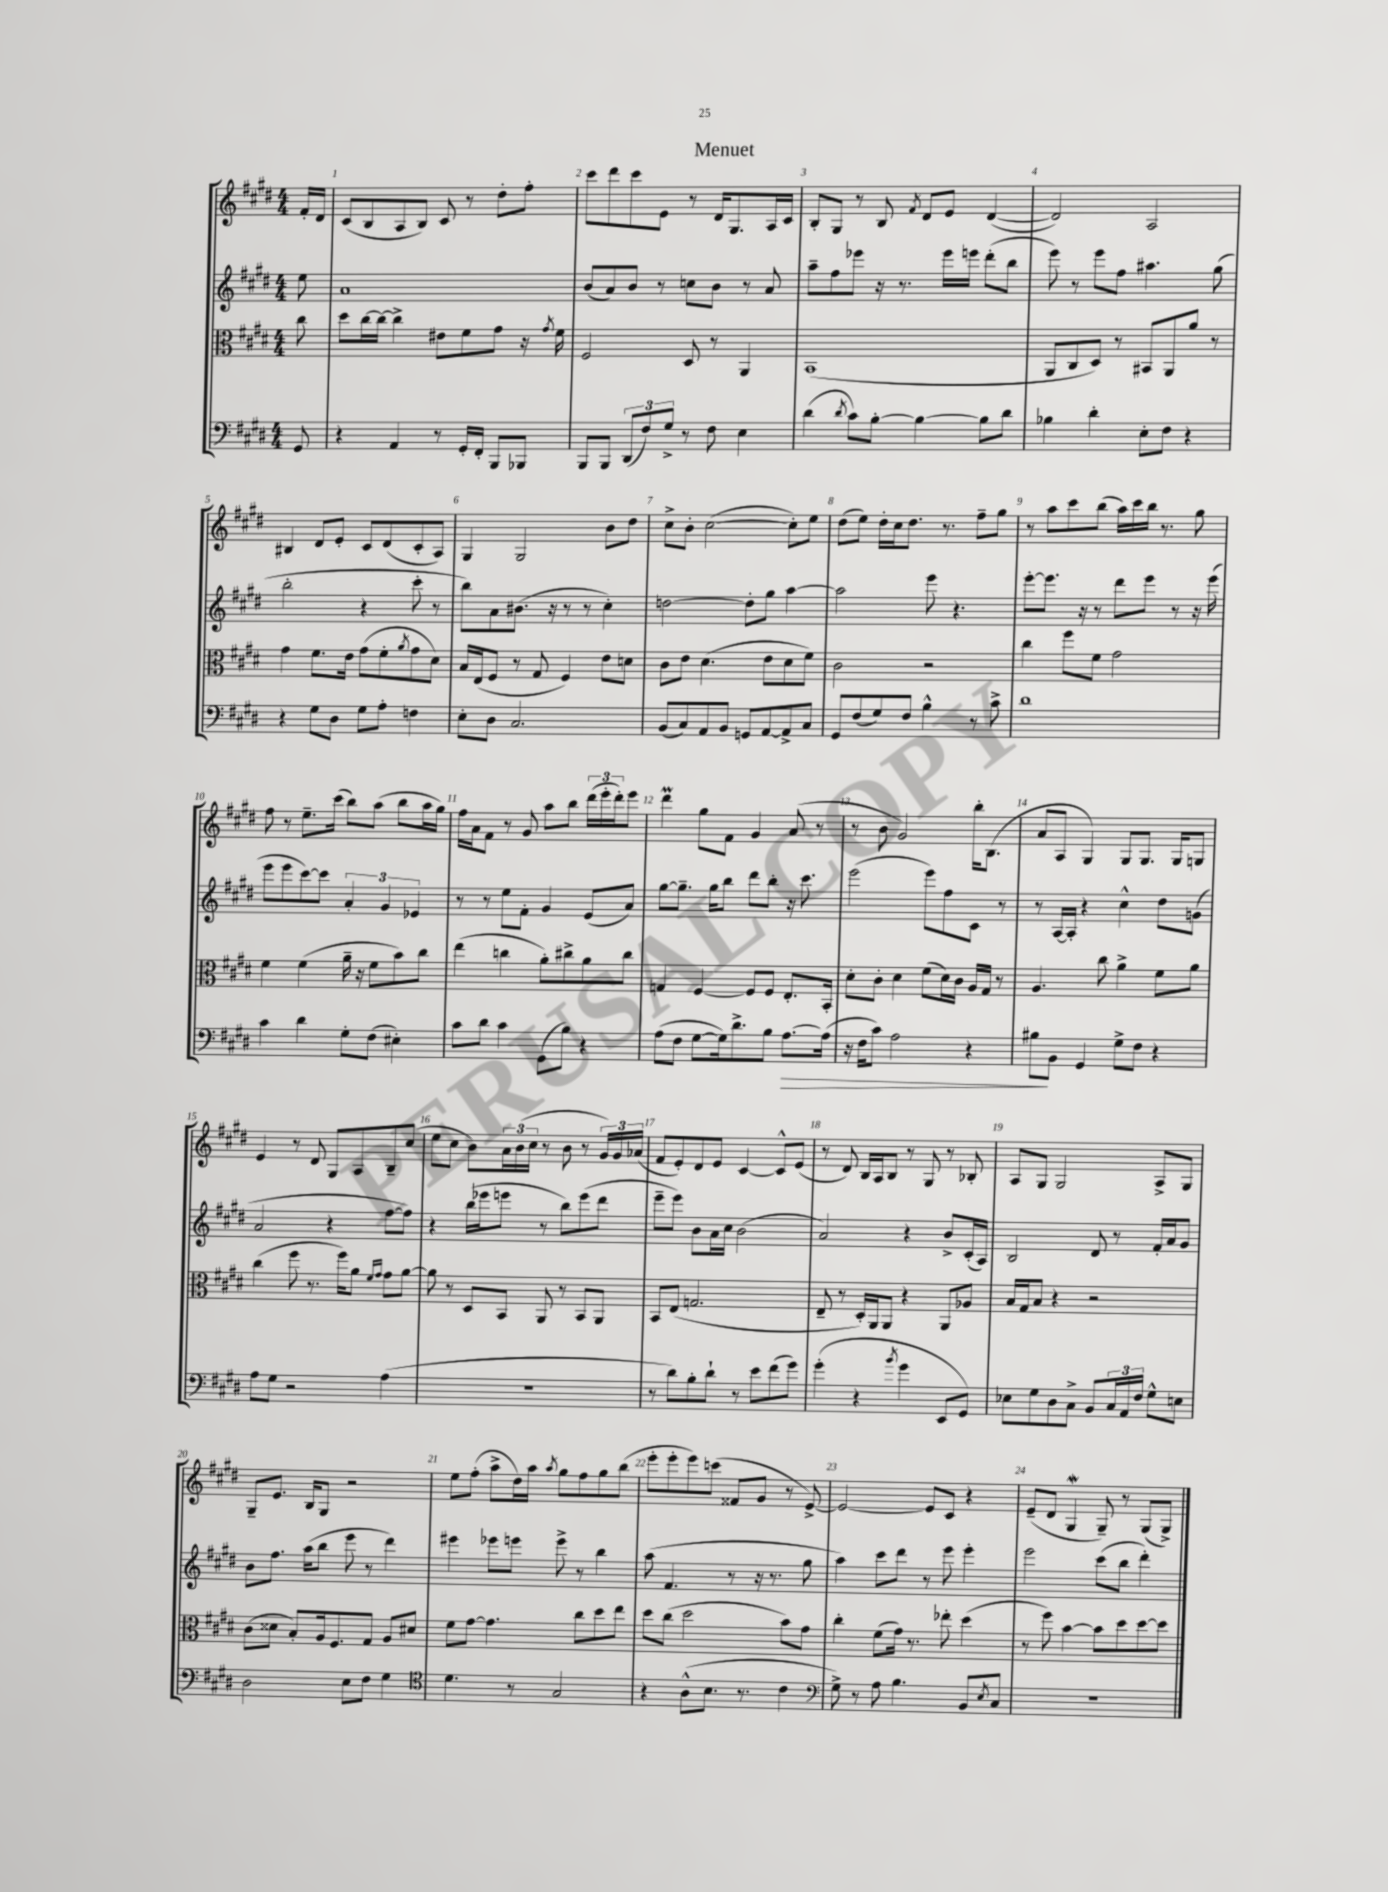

**kern	**kern	**kern	**kern
*staff4	*staff3	*staff2	*staff1
*clefF4	*clefC3	*clefG2	*clefG2
*k[f#c#g#d#]	*k[f#c#g#d#]	*k[f#c#g#d#]	*k[f#c#g#d#]
*M4/4	*M4/4	*M4/4	*M4/4
8GG#/	8cc#\	8ee\	16f#'/LL
.	.	.	16d#/JJ
=	=	=	=
4r	8dd#\L	1a	(8c#/L
.	[16cc#\L	.	8B/
.	16cc#\_JJ	.	.
4AA/	4cc#^\]	.	8A/
.	.	.	8B/J)
8r	8e#\L	.	8c#/
16GG#'/LL	8f#\	.	8r
16FF#'/JJ	.	.	.
8BBB/L	8g#\J	.	8dd#'\L
8BBB-/J	16r	.	8ff#'\J
.	8qg#/	.	.
.	16f#\	.	.
=	=	=	=
8BBB/L	2F#/	(8b/L	8ccc#\L
8BBB/J	.	8a/)	8ddd#\
(12DD#/L	.	8b/J	8ccc#\
12F#/)	.	.	.
.	.	8r	8e\J
12G#^/J	.	.	.
8r	8D#/	8cc\L	8r
8F#\	8r	8b\J	16d#/LK
.	.	.	8.G#/
4E\	4AA/	8r	.
.	.	8a/	16A/L
.	.	.	16c#/JJ
=	=	=	=
(4d#\	(1BB	8aa~\L	8B'/L
.	.	8ff#\	8G#/J
8qd#/	.	.	.
8c#\L)	.	8eee-\J	8r
[8B'\J	.	16r	8B/
.	.	8.r	.
.	.	.	8qf#/
4B\_	.	.	8d#/L
.	.	16eee-\LL	8e/J
.	.	16eee\JJ	.
8B\]L	.	(8ddd#'\L	([4d#/
8d#\J	.	8bb\J	.
=	=	=	=
4B-\	8AA/L	8eee\)	2d#/])
.	8C#/	8r	.
4d#'\	8D#/J)	8eee\L	.
.	8r	8ff#\J	.
8E'\L	8BB#/L	4.aa#\	2A/
8F#\J	8AA/	.	.
4r	8a/J	.	.
.	8r	(8gg#\	.
=	=	=	=
4r	4g#\	2bb'\	4B#/
8G#\L	8.f#\L	.	8d#/L
8D#\J	.	.	8e'/J
.	16e\Jk	.	.
8G#\L	(8g#\L	4r	8c#/L
8A'\J	8f#'\	.	(8d#/
.	8qa/	.	.
4F\	8g#\	8ccc#'\	8c#'/
.	8d#\J)	8r	8A/J)
=	=	=	=
8E'\L	16B/LL	8bb\L)	4G#/
.	(16E/J	.	.
8D#\J	8F#/J	8a\	.
2.C#/	8r	(8.b#\J	2G#/
.	8G#/	.	.
.	.	16r	.
.	4F#/)	8r	.
.	.	8r	.
.	8e\L	4cc#'\)	8b\L
.	8d\J	.	8dd#\J
=	=	=	=
(8BB/L	8c#\L	[2dd\	8cc#^\L
8C#/)	8e\J	.	8b'\J
8AA/	(4.d#\	.	([2cc#\
8BB/J	.	.	.
8GG/L	.	8dd'\]L	.
[8AA/	8e\L	8gg#\J	.
8AA^/]	8d#\	[4aa\	8cc#'\]L)
8C#/J	8f#\J)	.	8ee\J
=	=	=	=
8GG#/L	2c#\	2aa\]	(8dd#\L
(8F#/	.	.	8ee\J)
8G#/)	.	.	16dd#'\LL
.	.	.	16cc#\J
8F#/J	.	.	8.dd#\J
4B^^\	2r	8eee\	.
.	.	.	8.r
.	.	4.r	.
8r	.	.	8ff#~\L
8c#^\	.	.	8gg#\J
=	=	=	=
1d#	4cc#\	[8eee'\L	8r
.	.	8.eee\]J	8aa\L
.	8ff#\L	.	8ccc#\
.	.	16r	.
.	8f#\J	8r	(8bb\J
.	2g#\	8ddd#\L	16aa\LL)
.	.	.	16ccc#\
.	.	8eee\J	16bb\JJ
.	.	.	8.r
.	.	8r	.
.	.	16r	8gg#\
.	.	(16eee\	.
=	=	=	=
4c#\	4f#\	8eee\L	8ff#\
.	.	8eee\	8r
4d#\	(4f#\	[8ccc#\)	8.ee~\L
.	.	8ccc#\]J	.
.	.	.	(16ccc#\Jk
8G#'\L	16a~\	6a'/	8bb\L)
.	16r	.	.
(8F#\J	8f#\L	.	(8aa\J
.	.	6g#/	.
4E#'\)	8b\)	.	8bb\L
.	.	6e-/	.
.	8cc#\J	.	16aa\L
.	.	.	16gg#\JJ)
=	=	=	=
8c#\L	(4ee\	8r	16ff#\LL
.	.	.	16a\J
8d#\J	.	8r	8f#\J
4c#\	4cc\	8ee\L	8r
.	.	8f#'\J	8g#/
(8GG#\L	8a'\L)	4g#/	8aa\L
8B\J)	8cc#^\	.	8bb\J
4r	8a\	(8e/L	(24ddd#\LL
.	.	.	24eee'\
.	.	.	24ddd#'\J)
.	8cc#\J	8a/J)	8eee\J
=	=	=	=
(8A\L	4G/	[8gg#\L	4ddd#\
8F#\J	.	8.gg#~\]J	.
[8G#\L	[4F#/	.	8gg#\L
.	.	16gg#\LK	.
16G#\]k)	.	8bb\J	8f#\J
8.d#^\	.	.	.
.	8F#/]L	8ddd#\L	4g#/
8B\J	8F#/J	8bb'\J	.
[8.A\L	8.E'/L	16r	(8a/
.	.	8.ccc#\	.
.	.	.	8r
(16A\]Jk	16BB'/Jk	.	.
=	=	=	=
16r	8d#'\L	(2eee\	8r
16F#\LK	.	.	.
8c#\J)	8c#'\J	.	8b\
2A\	4d#\	.	2g#/)
.	(8f#\L	8eee\L)	.
.	16d#\L)	8ff#\	.
.	16c#\JJ	.	.
4r	16A/LL	8c#\J	16bb'\LK
.	16G#/JJ	.	(8.B\J
.	8r	8r	.
=	=	=	=
8B#\L	4.A/	8r	8a/L
8BB\J	.	[16A/LL	8A/J
.	.	16A'/]JJ	.
4GG#/	.	4r	4G#/)
.	8cc#\	.	.
8G#^\L	4a^\	4cc#^^\	8G#/L
8F#\J	.	.	8.G#/J
4r	8f#\L	8dd#\L	.
.	.	.	16G#/LK
.	8a\J	(8g\J	8G/J
=	=	=	=
8A\L	(4cc#\	2a/	4e/
8G#\J	.	.	.
2r	8ff#\	.	8r
.	8.r	.	8d#/
.	.	4r	8G#/L
.	16ff#\LK)	.	.
.	8a\J	.	8A/
.	16qqf#/LL	.	.
.	16qqg#/JJ	.	.
(4A\	8g#\L	[8ff#\L	8B~/
.	[8a\J	8ff#\]J)	(8cc#/J
=	=	=	=
1r	8a\]	4r	8ee\L
.	8r	.	8cc#\J
.	8D#/L	(16bb\LL	8b\L)
.	.	16eee-\J	.
.	8BB/J	8eee\J	24a\L
.	.	.	(24b\
.	.	.	24cc#\JJ
.	8AA/	8r	8r
.	8r	8bb\L)	8b\
.	8BB/L	(8eee\	8r
.	8AA/J	8ddd#\J	24g#/LL)
.	.	.	24g#/
.	.	.	(24a-/JJ
=	=	=	=
8r	8BB/L	8eee~\L	8f#/L
8d#\L)	(8E/J	8eee\J)	8e'/)
8B'\	2.G/	8b\L	8d#/
8d#`\J	.	16a\L	8e/J
.	.	16cc#\JJ	.
8r	.	(2b\	[4c#/
8e\L	.	.	.
(8f#\	.	.	8c#^^/]L
8g#\J)	.	.	(8e/J
=	=	=	=
(4g#'\	8E~/	2a/)	8r
.	8r	.	8d#/)
4r	16D#'/LL)	.	16B/LL
.	16AA/J	.	16A/J
.	8AA/J	.	8B/J
8qb/	.	.	.
4g#\	4r	4r	8r
.	.	.	8G#/
8EE/L	8AA/L	8b^/L	8r
8GG#/J)	8A-/J	(16c#'/L	8B-'/
.	.	16A/JJ)	.
=	=	=	=
8E-\L	16B/LL	2B/	8A/L
.	16G#/J	.	.
8G#\	8B/J	.	8G#/J
8D#\	4r	.	2G#/
8C#^\J	.	.	.
8BB/L	2r	8d#/	.
24C#/L	.	8r	.
24AA/	.	.	.
24F#/JJ	.	.	.
8G#^^\L	.	16f#'/LL	8A^/L
.	.	16a/J	.
8E\J	.	8g#/J	8G#/J
=	=	=	=
2D#\	(8c#\L	8b\L	8G#~/L
.	8d##\J	8.ff#\J	8.e/J
.	8B'/L)	.	.
.	.	(16aa\LK	16B/LK
.	16A/k	8bb\J	8G#/J
.	8.F#/	.	.
8E\L	.	8eee\	2r
8F#\J	8G#/J	8r	.
4G#\	8A/L	4ddd#\)	.
.	8d#/J	.	.
=	=	=	=
*clefC4	*	*	*
4.d#\	8f#\L	4eee#\	8ee\L
.	[8g#\J	.	(8ff#'\J
.	4.g#\]	8eee-\L	8aa^\L
8r	.	8eee\J	16dd#\L)
.	.	.	16aa\JJ
.	.	.	8qaa/
2G#/	.	8eee^\	8gg#\L
.	8cc#\L	8r	8ff#\
.	8dd#\	4bb\	8gg#\
.	8ee\J	.	(8bb\J
=	=	=	=
4r	8dd#\L	(8aa\	8eee'\L
.	(8cc#\J	4.f#/	8eee'\
(8A^^\L	2dd#\	.	8eee\)
8.B\J	.	.	(8ccc\J
.	.	8r	8f##/L
8.r	.	.	.
.	.	16r	8g#/J
.	.	8.r	.
4c#\	8b\L)	.	8r
.	8g#\J	8gg#\	[8e^/)
=	=	=	=
*clefF4	*	*	*
8G#^\)	4cc#'\	4aa\)	2e/_
8r	.	.	.
8A\	(8f#\L	8ccc#\L	.
4.B\	16g#\Jk)	8ddd#\J	.
.	8.r	.	.
.	.	8r	8e/]L
.	8ee-'\	8eee\	8c#/J
8BB/L	(4dd#\	4eee'\	4r
8qE/	.	.	.
8C#/J	.	.	.
=	=	=	=
1r	8r	2eee\	(8e~/L
.	8ff#\)	.	8d#/J
.	[4b\	.	4G#/
.	8b\]L	(8ccc#\L	8G#~/)
.	8dd#\	8bb\J	8r
.	[8dd#\	4ddd#'\)	(8G#/L
.	8dd#\]J	.	8G#^/J)
==	==	==	==
*-	*-	*-	*-
